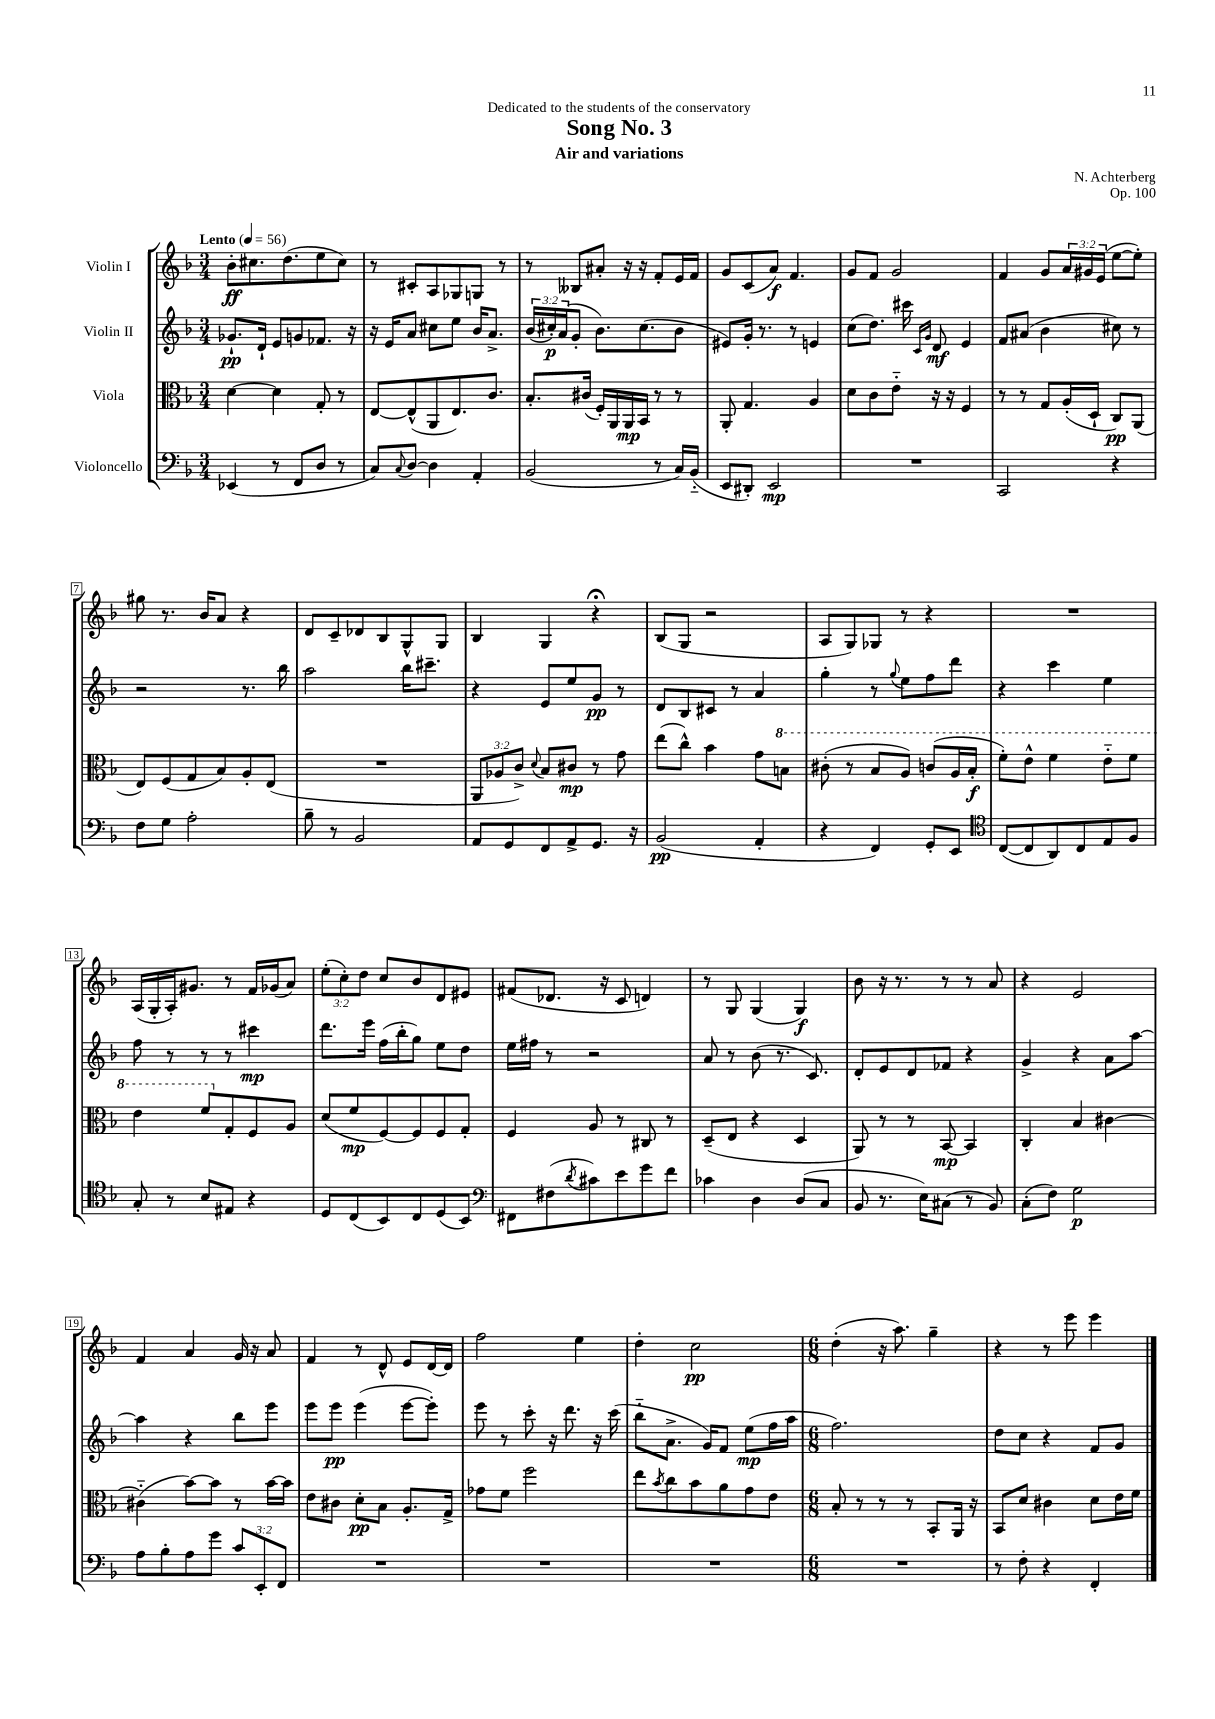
\header { title = "Song No. 3" composer = "N. Achterberg" subtitle = "Air and variations" dedication = "Dedicated to the students of the conservatory" opus = "Op. 100" }
<<
\new StaffGroup <<
\new Staff = "s0" \with { instrumentName = "Violin I" } {
    \clef treble \key f \major \numericTimeSignature \time 3/4 \override Staff.TupletNumber.text = #tuplet-number::calc-fraction-text \tempo "Lento" 4 = 56
    bes'8-.\ff cis''8. d''8.( e''8 cis''8) |
    r8 cis'8-. a8 ges8 g8 r8 |
    r8 beses8 ais'8-. r16 r16 f'8-. e'16 f'16 |
    g'8 c'8( a'8\f) f'4. |
    g'8 f'8 g'2 |
    f'4 g'8 \tuplet 3/2 { a'16 gis'16 e'16( } e''8~ e''8-.) |
    gis''8 r8. bes'16 a'8 r4 |
    d'8 c'8-- des'8 bes8 g8-^ g8 |
    bes4 g4 r4\fermata |
    bes8( g8 r2 |
    a8 g8) ges8 r8 r4 |
    R2. |
    a16( g16-. a16-.) gis'8. r8 f'16 ges'16( a'8) |
    \tuplet 3/2 { e''8-.( c''8-.) d''8 } c''8 bes'8 d'8 eis'8 |
    fis'8( des'8. r16 c'8 d'4) |
    r8 g8 g4( g4\f) |
    bes'8 r16 r8. r8 r8 a'8 |
    r4 e'2 |
    f'4 a'4 g'16 r16 a'8 |
    f'4 r8 d'8-^ e'8 d'16~ d'16 |
    f''2 e''4 |
    d''4-. c''2\pp |
    \numericTimeSignature \time 6/8 d''4-.( r16 a''8.) g''4-- |
    r4 r8 e'''8 e'''4 \bar "|." |
}
\new Staff = "s1" \with { instrumentName = "Violin II" } {
    \clef treble \key f \major \numericTimeSignature \time 3/4 \override Staff.TupletNumber.text = #tuplet-number::calc-fraction-text
    ges'8.-!\pp d'16-! e'8 g'8 fes'8. r16 |
    r16 e'16 a'8 cis''8 e''8 bes'16 a'8.-> |
    \tuplet 3/2 { bes'16( cis''16-.\p) a'16( } g'8-. bes'8.) cis''8.( bes'8 |
    eis'8) g'16-. r8. r8 e'4 |
    c''8( d''8.) cis'''16 \grace { c'16 g'16 } d'8\mf e'4 |
    f'8 ais'8( bes'4 cis''8) r8 |
    r2 r8. bes''16 |
    a''2 bes''16 cis'''8.-- |
    r4 e'8 e''8 g'8\pp r8 |
    d'8 bes8 cis'8 r8 a'4 |
    g''4-. r8 \appoggiatura { g''8 } e''8 f''8 d'''8 |
    r4 c'''4 e''4 |
    f''8 r8 r8 r8 cis'''4\mp |
    d'''8. e'''16 f''16( bes''16-. g''8) e''8 d''8 |
    e''16 fis''16 r8 r2 |
    a'8 r8 bes'8( r8. c'8.) |
    d'8-. e'8 d'8 fes'8 r4 |
    g'4-> r4 a'8 a''8~ |
    a''4 r4 bes''8 e'''8 |
    e'''8 e'''8\pp e'''4( e'''8~ e'''8-.) |
    e'''8 r8 c'''8-. r16 d'''8. r16 c'''16( |
    bes''8-_ a'8.-> g'16) f'8 e''8\mp( f''16 a''16 |
    \numericTimeSignature \time 6/8 f''2.) |
    d''8 c''8 r4 f'8 g'8 \bar "|." |
}
\new Staff = "s2" \with { instrumentName = "Viola" } {
    \clef alto \key f \major \numericTimeSignature \time 3/4 \override Staff.TupletNumber.text = #tuplet-number::calc-fraction-text
    d'4~ d'4 g8-. r8 |
    e8~ e8-^( a,8 e8.) c'8. |
    bes8.-. cis'16( f16-.) a,16 a,16\mp bes,16 r8 r8 |
    a,8-. g4. a4 |
    d'8 c'8 e'8-_ r16 r16 f4 |
    r8 r8 g8 a16-.( d16-! c8\pp) a,8( |
    e8) f8( g8 bes8) a8-. e8( |
    R2. |
    \tuplet 3/2 { a,8 aes8 c'8->) } \appoggiatura { d'8 } bes8 cis'8\mp r8 g'8 |
    e''8( c''8-^) bes'4 g'8 \ottava #1 b'8 |
    cis''8-.( r8 bes'8 a'8) c''8( a'16 bes'16-.\f |
    f''8-.) e''8-^ f''4 e''8-_ f''8 |
    e''4 f''8 \ottava #0 g8-. f8 a8 |
    d'8( f'8\mp f8~) f8 f8 g8-. |
    f4 a8 r8 cis8 r8 |
    d8--( e8 r4 d4 |
    a,8) r8 r8 bes,8~\mp bes,4 |
    c4-. bes4 cis'4~ |
    cis'4-_( bes'8~) bes'8 r8 bes'16~ bes'16 |
    e'8 cis'8 d'8-.\pp bes8 a8.-. g16-> |
    ges'8 f'8 f''2 |
    e''8 \acciaccatura { bes'8 } c''8 bes'8 a'8 g'8 e'8 |
    \numericTimeSignature \time 6/8 bes8-. r8 r8 r8 bes,8-. a,16 r16 |
    bes,8 d'8 cis'4 d'8 e'16 f'16 \bar "|." |
}
\new Staff = "s3" \with { instrumentName = "Violoncello" } {
    \clef bass \key f \major \numericTimeSignature \time 3/4 \override Staff.TupletNumber.text = #tuplet-number::calc-fraction-text
    ees,4( r8 f,8 d8 r8 |
    c8) \appoggiatura { c8 } d8~ d4 a,4-. |
    bes,2( r8 c16) bes,16-_( |
    e,8 dis,8-.) e,2\mp |
    R2. |
    c,2 r4 |
    f8 g8 a2-. |
    bes8-- r8 bes,2 |
    a,8 g,8 f,8 a,8-> g,8. r16 |
    bes,2\pp( a,4-. |
    r4 f,4) g,8-. e,8 |
    \clef tenor c8~( c8 a,8) c8 e8 f8 |
    g8-. r8 bes8 eis8 r4 |
    d8 c8( bes,8) c8 d8( bes,8) |
    \clef bass fis,8 fis8( \acciaccatura { d'8 } cis'8) e'8 g'8 f'8 |
    ces'4 d4 d8( c8 |
    bes,8 r8. e16) cis8( r8 bes,8) |
    c8-.( f8) g2\p |
    a8 bes8-. a8 g'8 \tuplet 3/2 { c'8 e,8-. f,8 } |
    R2. |
    R2. |
    R2. |
    \numericTimeSignature \time 6/8 R2. |
    r8 f8-. r4 f,4-. \bar "|." |
}
>>
>>
\layout { \context { \Score \override BarNumber.stencil = #(make-stencil-boxer 0.1 0.3 ly:text-interface::print) } }
